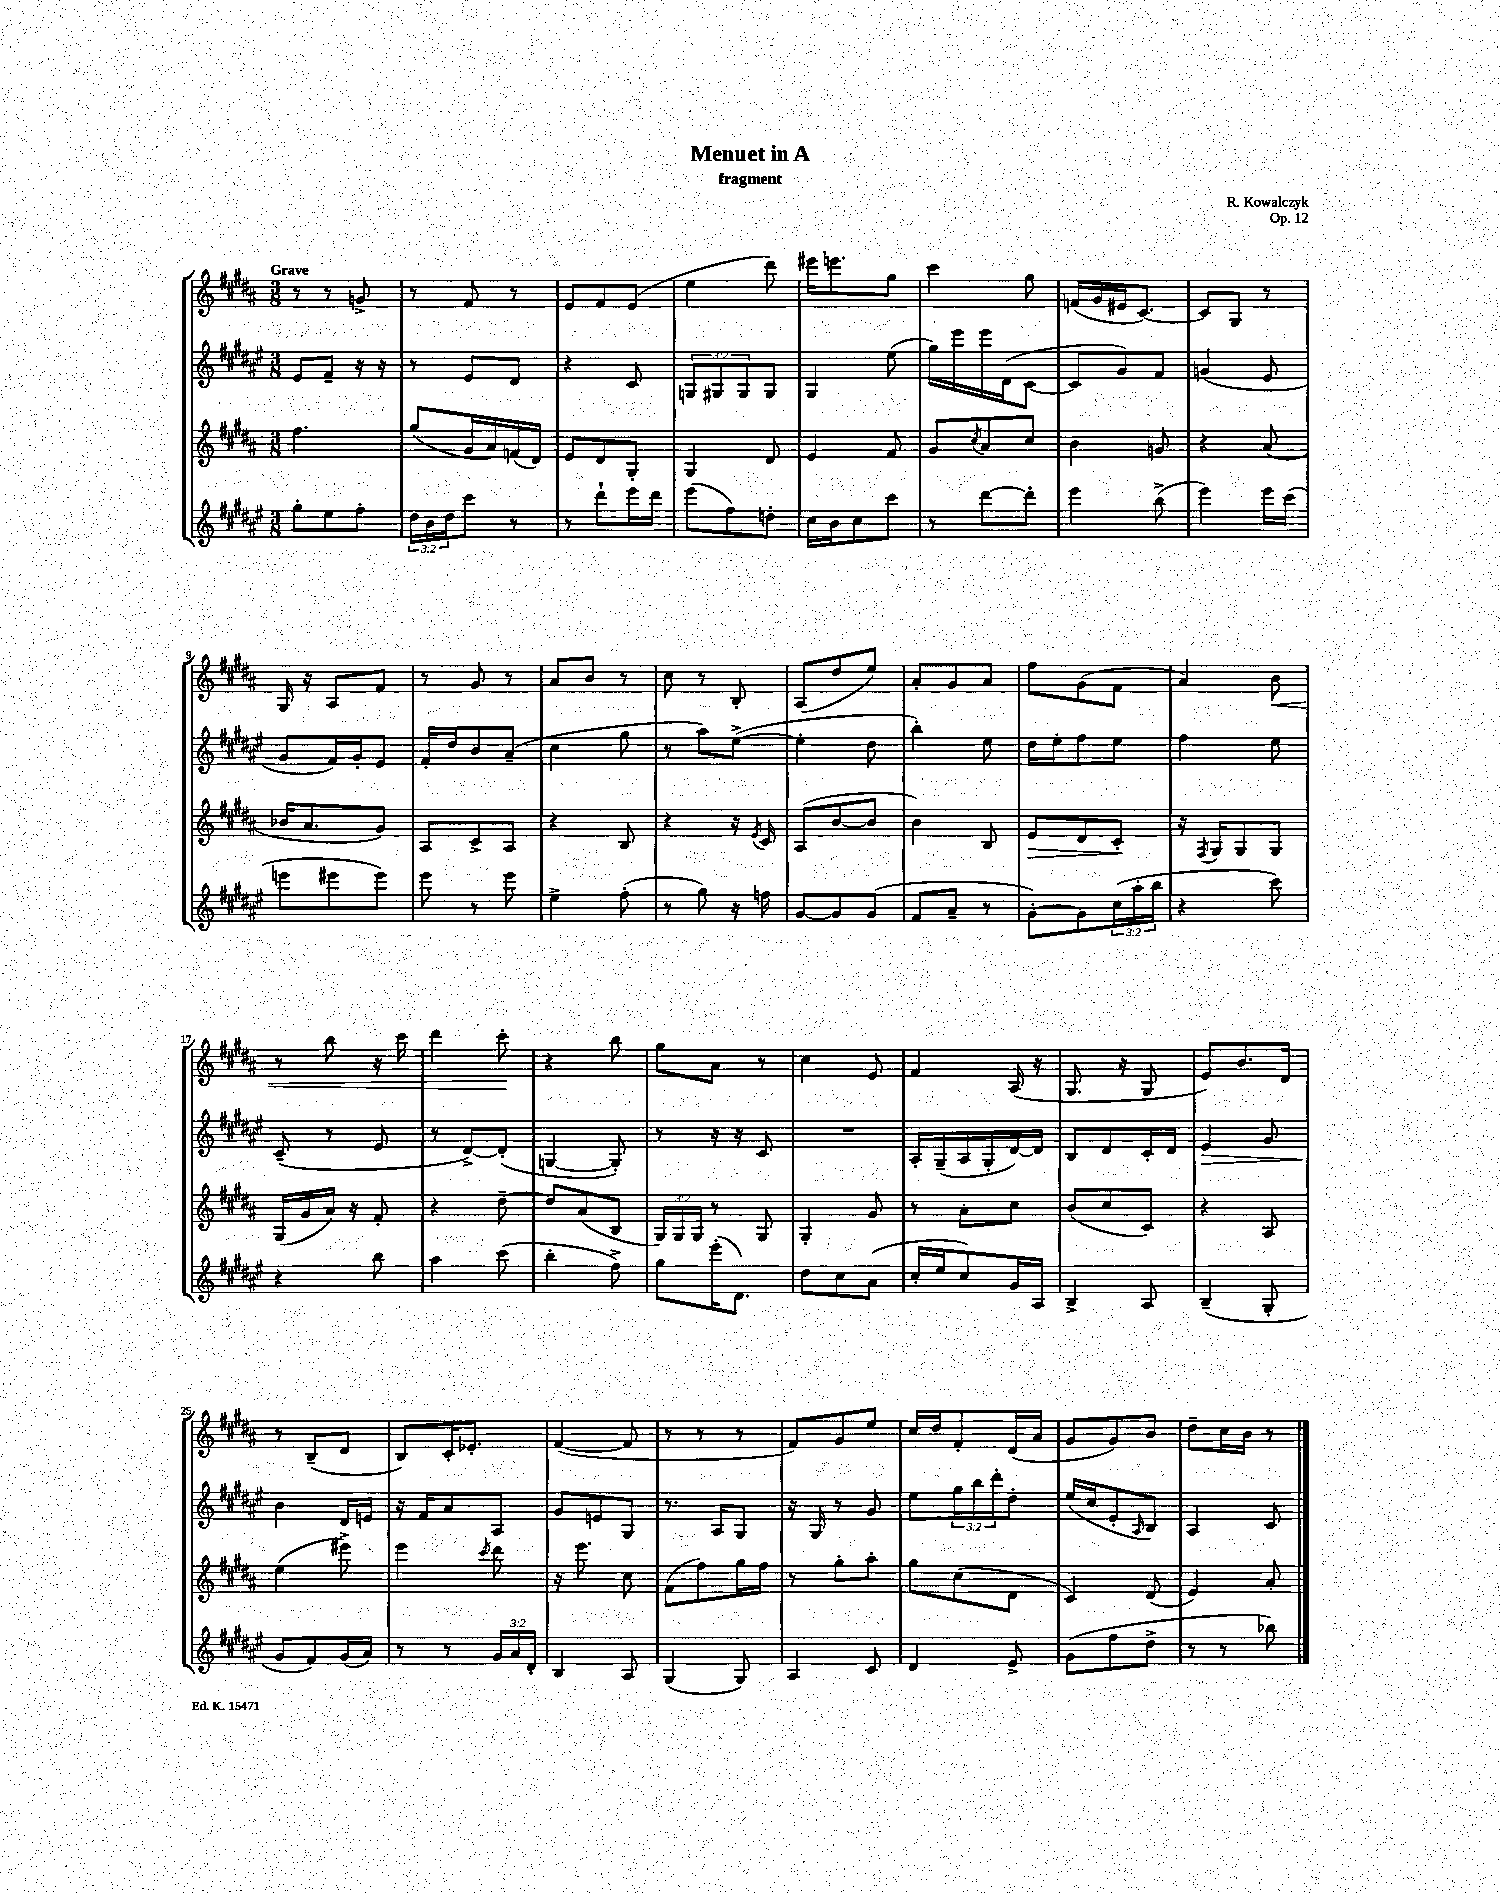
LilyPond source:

\header { title = "Menuet in A" composer = "R. Kowalczyk" subtitle = "fragment" opus = "Op. 12" }
<<
\new StaffGroup <<
\new Staff = "s0" {
    \clef treble \key b \major \numericTimeSignature \time 3/8 \tempo "Grave"
    r8 r8 g'8-> |
    r8 fis'8 r8 |
    e'8 fis'8 e'8( |
    e''4 dis'''8) |
    eis'''16 e'''8. gis''8 |
    cis'''4 gis''8 |
    f'16( gis'16 eis'16 cis'8.~) |
    cis'8 gis8 r8 |
    gis16 r16 ais8 fis'8 |
    r8 gis'8 r8 |
    ais'8 b'8 r8 |
    cis''8 r8 b8-. |
    ais8( dis''8 e''8) |
    ais'8-. gis'8 ais'8 |
    fis''8 gis'8( fis'8 |
    ais'4) b'8\< |
    r8 b''8 r16 cis'''16 |
    dis'''4 cis'''8-.\! |
    r4 b''8 |
    gis''8 ais'8 r8 |
    cis''4 e'8 |
    fis'4 ais16( r16 |
    gis8. r16 gis8 |
    e'8) b'8. dis'16 |
    r8 b8--( dis'8 |
    b8) cis'16-. ees'8.-. |
    fis'4~( fis'8 |
    r8 r8 r8 |
    fis'8) gis'8 e''8 |
    cis''16 dis''16 fis'8-. dis'16( ais'16 |
    gis'8 gis'8) b'8 |
    dis''8-- cis''16 b'16 r8 \bar "|." |
}
\new Staff = "s1" {
    \clef treble \key fis \major \numericTimeSignature \time 3/8 \override Staff.TupletNumber.text = #tuplet-number::calc-fraction-text
    eis'8 fis'8-- r16 r16 |
    r8 eis'8 dis'8 |
    r4 cis'8 |
    \tuplet 3/2 { g8 gis8 gis8 } gis8 |
    gis4 eis''8( |
    gis''16) eis'''16 eis'''16 dis'16( cis'8~ |
    cis'8 gis'8) fis'8 |
    g'4( eis'8 |
    gis'8 fis'16) gis'16-. eis'8 |
    fis'16-. dis''16 b'8 ais'8--( |
    cis''4 gis''8 |
    r8 ais''8) eis''8~->( |
    eis''4-. dis''8 |
    b''4-.) eis''8 |
    dis''16 eis''16-. fis''8 eis''8 |
    fis''4 eis''8 |
    cis'8--( r8 eis'8 |
    r8 dis'8~->) dis'8-.( |
    g4~ g8-.) |
    r8 r16 r16 cis'8 |
    R4. |
    ais16-. gis16--( ais16 gis16-. dis'16~) dis'16 |
    b8 dis'8 cis'16-. dis'16 |
    eis'4\> gis'8 |
    b'4\! dis'16 e'16 |
    r16 fis'16 ais'8 ais8 |
    gis'8 e'8 gis8 |
    r8. ais16 gis8 |
    r16 gis16 r8 gis'8 |
    eis''8 \tuplet 3/2 { gis''16 b''16 dis'''16-. } dis''8-. |
    eis''16( cis''16 eis'8-. \grace { ais16 } b8) |
    ais4 cis'8 \bar "|." |
}
\new Staff = "s2" {
    \clef treble \key b \major \numericTimeSignature \time 3/8 \override Staff.TupletNumber.text = #tuplet-number::calc-fraction-text
    fis''4. |
    gis''8( gis'16 ais'16) f'16( dis'16) |
    e'8 dis'8 gis8-. |
    gis4 dis'8 |
    e'4 fis'8 |
    gis'8 \acciaccatura { cis''8 } ais'8 cis''8 |
    b'4 g'8 |
    r4 ais'8( |
    bes'16 ais'8. gis'8) |
    ais8 cis'8-> ais8 |
    r4 b8 |
    r4 r16 \acciaccatura { e'8 } cis'16 |
    ais8( b'8~ b'8 |
    b'4) b8 |
    e'8\> dis'8 cis'8-.\! |
    r16 \acciaccatura { fis8 } gis16 gis8 gis8 |
    gis16( gis'16 ais'16) r16 fis'8-. |
    r4 dis''8~-- |
    dis''8 ais'8( b8 |
    \tuplet 3/2 { gis16) gis16 gis16 } r8 gis8 |
    gis4-. gis'8 |
    r8 ais'8-. cis''8 |
    b'8( cis''8 cis'8) |
    r4 ais8 |
    e''4( eis'''8->) |
    e'''4 \acciaccatura { cis'''8 } dis'''8 |
    r16 e'''8. cis''8 |
    fis'8( fis''8) gis''16 fis''16 |
    r8 gis''8-. ais''8-. |
    gis''8 cis''8( dis'8 |
    cis'4) dis'8( |
    e'4) ais'8-. \bar "|." |
}
\new Staff = "s3" {
    \clef treble \key fis \major \numericTimeSignature \time 3/8 \override Staff.TupletNumber.text = #tuplet-number::calc-fraction-text
    gis''8-. eis''8 fis''8-. |
    \tuplet 3/2 { dis''16 b'16 dis''16 } cis'''8 r8 |
    r8 dis'''8-! eis'''16 dis'''16 |
    eis'''8( fis''8) d''8-. |
    cis''16 b'16 cis''8 cis'''8 |
    r8 dis'''8~ dis'''8-. |
    eis'''4 b''8->( |
    eis'''4) eis'''16 cis'''16( |
    e'''8 eis'''8 eis'''8) |
    eis'''8 r8 eis'''8 |
    eis''4-> fis''8-.( |
    r8 gis''8) r16 f''16 |
    gis'8~ gis'8 gis'8( |
    fis'8 ais'8-- r8 |
    gis'8~-.) gis'8 \tuplet 3/2 { cis''16( ais''16-. b''16 } |
    r4 cis'''8) |
    r4 b''8 |
    ais''4 cis'''8( |
    b''4-. fis''8->) |
    gis''8 eis'''16-.( dis'8.) |
    dis''8 cis''8 ais'8( |
    cis''16-. eis''16 cis''8) gis'16 ais16 |
    b4-> ais8 |
    b4--( gis8-. |
    gis'8 fis'8) gis'16( ais'16) |
    r8 r8 \tuplet 3/2 { gis'16 ais'16 dis'16-. } |
    b4 ais8 |
    gis4( gis8) |
    ais4 cis'8 |
    dis'4 eis'8-> |
    gis'8( fis''8 dis''8-> |
    r8 r8 bes''8) \bar "|." |
}
>>
>>
